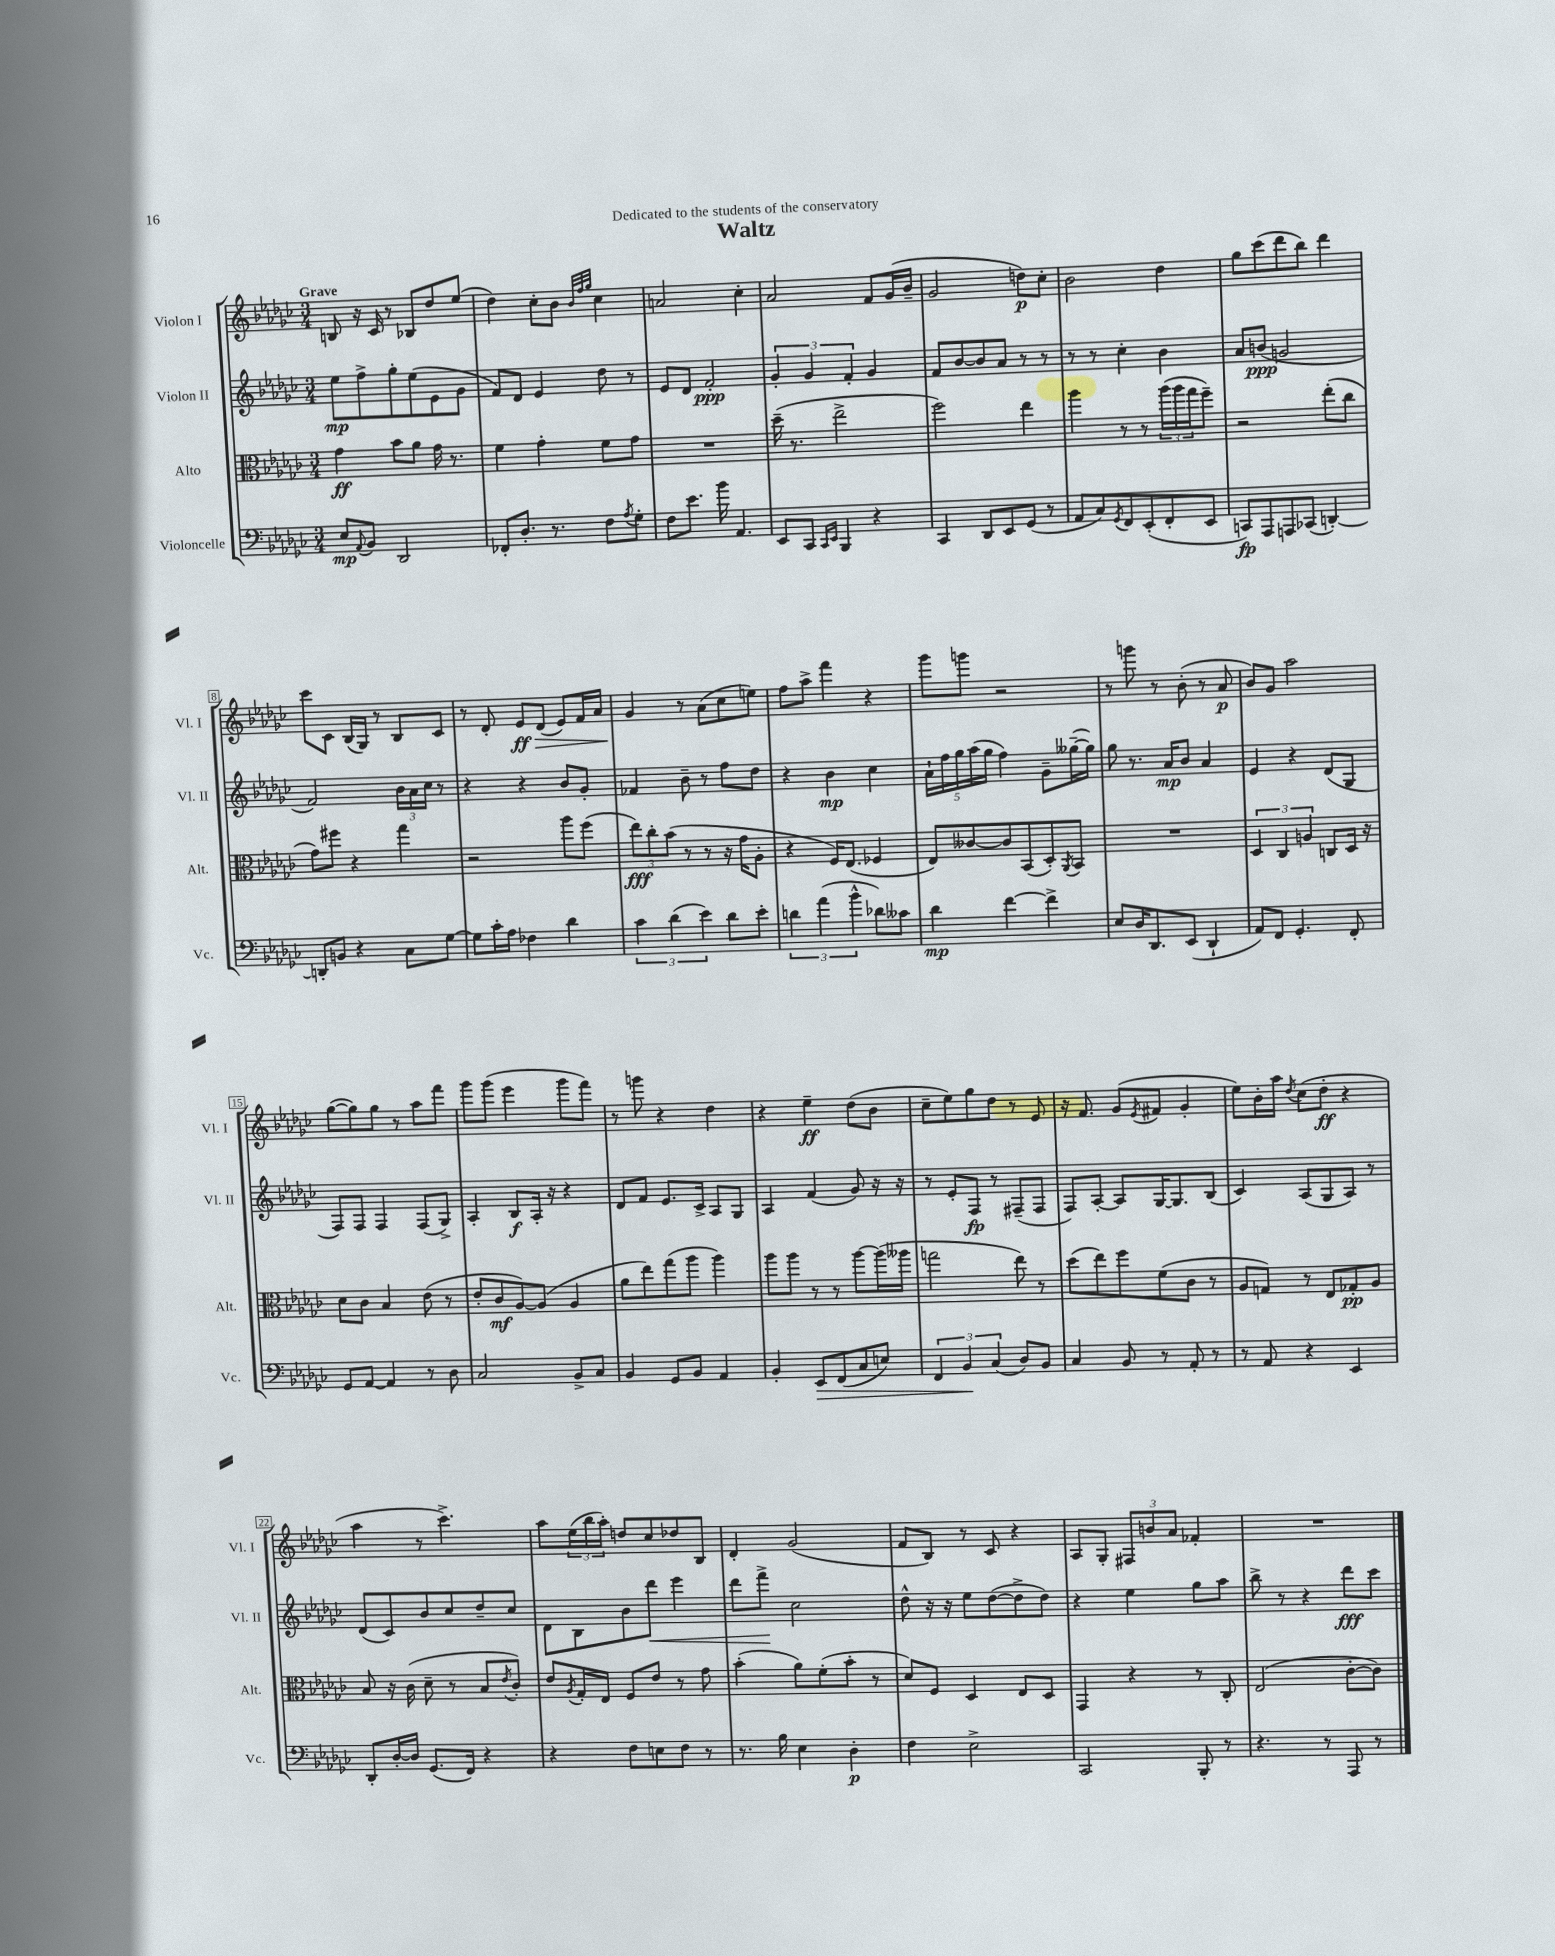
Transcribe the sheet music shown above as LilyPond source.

\header { title = "Waltz" dedication = "Dedicated to the students of the conservatory" }
<<
\new StaffGroup <<
\new Staff = "s0" \with { instrumentName = "Violon I" shortInstrumentName = "Vl. I" } {
    \clef treble \key ges \major \numericTimeSignature \time 3/4 \tempo "Grave"
    b8 r16 ces'16 r8 bes8 des''8 ees''8( |
    des''4) ces''8-. bes'8 \grace { bes'32 f''32 ges''32 } ces''4 |
    a'2 ces''4-. |
    aes'2 f'8 ges'16( bes'16-- |
    ges'2 d''8\p) ces''8-. |
    bes'2 des''4 |
    ges''8 ces'''8( des'''8 bes''8) des'''4 |
    ces'''8 ces'8 bes16( ges16) r8 bes8 ces'8 |
    r8 des'8-. ees'8\ff\> des'8( ees'8) f'16 aes'16 |
    ges'4\! r8 aes'8( ces''8 e''8) |
    f''8 aes''8-> f'''4 r4 |
    ges'''8 g'''8 r2 |
    r8 g'''8 r8 bes'8-.( r8 aes'8\p |
    bes'8) ges'8 aes''2 |
    ges''8~( ges''8) ges''8 r8 aes''8 f'''8 |
    ges'''8 ges'''8( ees'''4 ges'''8 f'''8) |
    r8 g'''8 r4 des''4 |
    r4 ees''4--\ff des''8( bes'8 |
    ces''8-- ees''8) ges''8 des''8 r8 ees'8 |
    r16 f'8. ges'8( \acciaccatura { ees'8 } fis'8 ges'4-. |
    ees''8) bes'16-. aes''16 \acciaccatura { des''8 } ces''8( des''8-.\ff r4 |
    aes''4 r8 ces'''4.->) |
    aes''8 \tuplet 3/2 { ees''16( bes''16 aes''16-.) } d''8 ces''8 des''8 bes8 |
    des'4-. ges'2( |
    f'8 bes8) r8 ces'8 r4 |
    aes8 ges8-. \tuplet 3/2 { fis8 b'8 aes'8 } fes'4-. |
    R2. \bar "|." |
}
\new Staff = "s1" \with { instrumentName = "Violon II" shortInstrumentName = "Vl. II" } {
    \clef treble \key ges \major \numericTimeSignature \time 3/4
    ees''8\mp f''8-> ges''8-. ees''8( ees'8 ges'8 |
    f'8) des'8 ees'4 des''8 r8 |
    ees'8 des'8 f'2-.\ppp |
    \tuplet 3/2 { ges'4-. ges'4 f'4-. } ges'4 |
    f'8 bes'8~ bes'8 aes'8 r8 r8 |
    r8 r8 ces''4-. bes'4 |
    aes'8 b'8\ppp( g'2 |
    f'2) \tuplet 3/2 { bes'16 aes'16 ces''16 } r8 |
    r4 r4 bes'8 ges'8-. |
    fes'4 bes'8-- r8 f''8 des''8 |
    r4 bes'4\mp ces''4 |
    \tuplet 5/4 { aes'16-! f''16 ges''16 aes''16( ges''16 } f''4) ges'8-- geses''16~--( geses''16) |
    ges''8 r8. aes'16\mp bes'8 aes'4 |
    ees'4 r4 des'8( ges8 |
    f8) f8 f4 f8( ges8->) |
    aes4-. bes8\f aes16-. r16 r4 |
    des'8 f'8 ees'8. ces'16-> aes8 ges8 |
    aes4 f'4( ges'8) r16 r16 |
    r8 ees'8-. f8\fp r8 fis8--( fis8 |
    f8) aes8~-. aes8 ges16~ ges8. bes8( |
    ces'4) aes8( ges8 aes8) r8 |
    des'8( ces'8) bes'8 ces''8 des''8-- ces''8 |
    des'8 bes8 bes'8 des'''8\< ees'''4 |
    des'''8 f'''8->\! ces''2 |
    des''8-^ r16 r16 ees''8 des''8~( des''8-> des''8) |
    r4 ees''4 ges''8 aes''8 |
    bes''8-> r8 r4 des'''8\fff ces'''8 \bar "|." |
}
\new Staff = "s2" \with { instrumentName = "Alto" shortInstrumentName = "Alt." } {
    \clef alto \key ges \major \numericTimeSignature \time 3/4
    ges'4\ff bes'8 aes'8 ges'16 r8. |
    f'4 ges'4-. f'8 ges'8 |
    R2. |
    des''16--( r8. ees''2-> |
    f''2) ees''4 |
    aes''4 r8 r8 \tuplet 3/2 { aes''16( aes''16 ges''16 } f''8--) |
    r2 ees''8-.( ces''8 |
    ges'8) fis''8 r4 ges''4 |
    r2 aes''8 f''8( |
    \tuplet 3/2 { ees''8\fff) ces''8-. bes'8( } r8 r8 r16 ges'16 aes8-. |
    r4 f16) ees8.( fes4 |
    ees8) ceses'8~ ceses'8 bes,8( des8-.) \acciaccatura { aes,8 } bes,8 |
    R2. |
    \tuplet 3/2 { des4 ces4 a4 } c8 des16 r16 |
    des'8 ces'8 bes4 ees'8( r8 |
    ees'8-. ces'8\mf aes8~) aes8( aes4 |
    aes'8 ees''8) ges''8( aes''8 aes''4) |
    aes''8 aes''8 r8 r8 aes''8~ aes''16( aeses''16 |
    g''2 ees''8) r8 |
    des''8( ees''8) f''8 f'8( ces'8 r8 |
    aes8 g8) r8 ees8 ges8-.\pp aes8 |
    bes8 r16 ces'16( des'8-- r8 bes8 \acciaccatura { ees'8 } ces'8-.) |
    ees'8 \acciaccatura { aes8 } ges16-. ees16 f8 ees'8 r8 ges'8 |
    bes'4-.( aes'8) f'8-.( bes'8-. r8 |
    des'8) f8 des4 ees8 des8 |
    ges,4 r4 r8 ces8-. |
    ees2( ces'8~-. ces'8) \bar "|." |
}
\new Staff = "s3" \with { instrumentName = "Violoncelle" shortInstrumentName = "Vc." } {
    \clef bass \key ges \major \numericTimeSignature \time 3/4
    ees8\mp \appoggiatura { aes,8 } bes,8 des,2 |
    fes,8-. des8.-. r8. f8 \acciaccatura { aes8 } ges8-. |
    f8 ees'8. bes'16 aes,4. |
    ees,8 ces,8 \grace { ces,16 ees,16 } bes,,4 r4 |
    ces,4 des,8 ees,8 ges,8( r8 |
    aes,8 ces8) \acciaccatura { ges,8 } f,8 ees,8-.( f,8-. ees,8 |
    c,8\fp) aes,,8 a,,8 ces,8( d,4~-.) |
    d,8-. b,8 r4 ces8 ges8~ |
    ges8 ces'16-. aes16 fes4 des'4 |
    \tuplet 3/2 { ces'4 des'4( ees'4) } des'8 ees'8-. |
    \tuplet 3/2 { d'4 aes'4( bes'4-^ } des'8) ceses'8 |
    des'4\mp f'4~ f'4-> |
    ees8 des16 des,8. ees,8( des,4-! |
    aes,8) f,8 ges,4.-. f,8-. |
    ges,8 aes,8~ aes,4 r8 des8 |
    ces2 bes,8-> ces8 |
    bes,4 ges,8 bes,8 aes,4 |
    bes,4-. ees,8\> f,8( ces8 e8) |
    \tuplet 3/2 { f,4 bes,4\! ces4( } des8) bes,8 |
    ces4 bes,8 r8 aes,8-. r8 |
    r8 aes,8 r4 ees,4 |
    des,8-. des16~-. des16 ges,8.( f,16) r4 |
    r4 f8 e8 f8 r8 |
    r8. bes16 ees4 des4-.\p |
    f4 ees2-> |
    ces,2 bes,,8-. r8 |
    r4. r8 aes,,8 r8 \bar "|." |
}
>>
>>
\layout { \context { \Score \override BarNumber.stencil = #(make-stencil-boxer 0.1 0.3 ly:text-interface::print) } }
